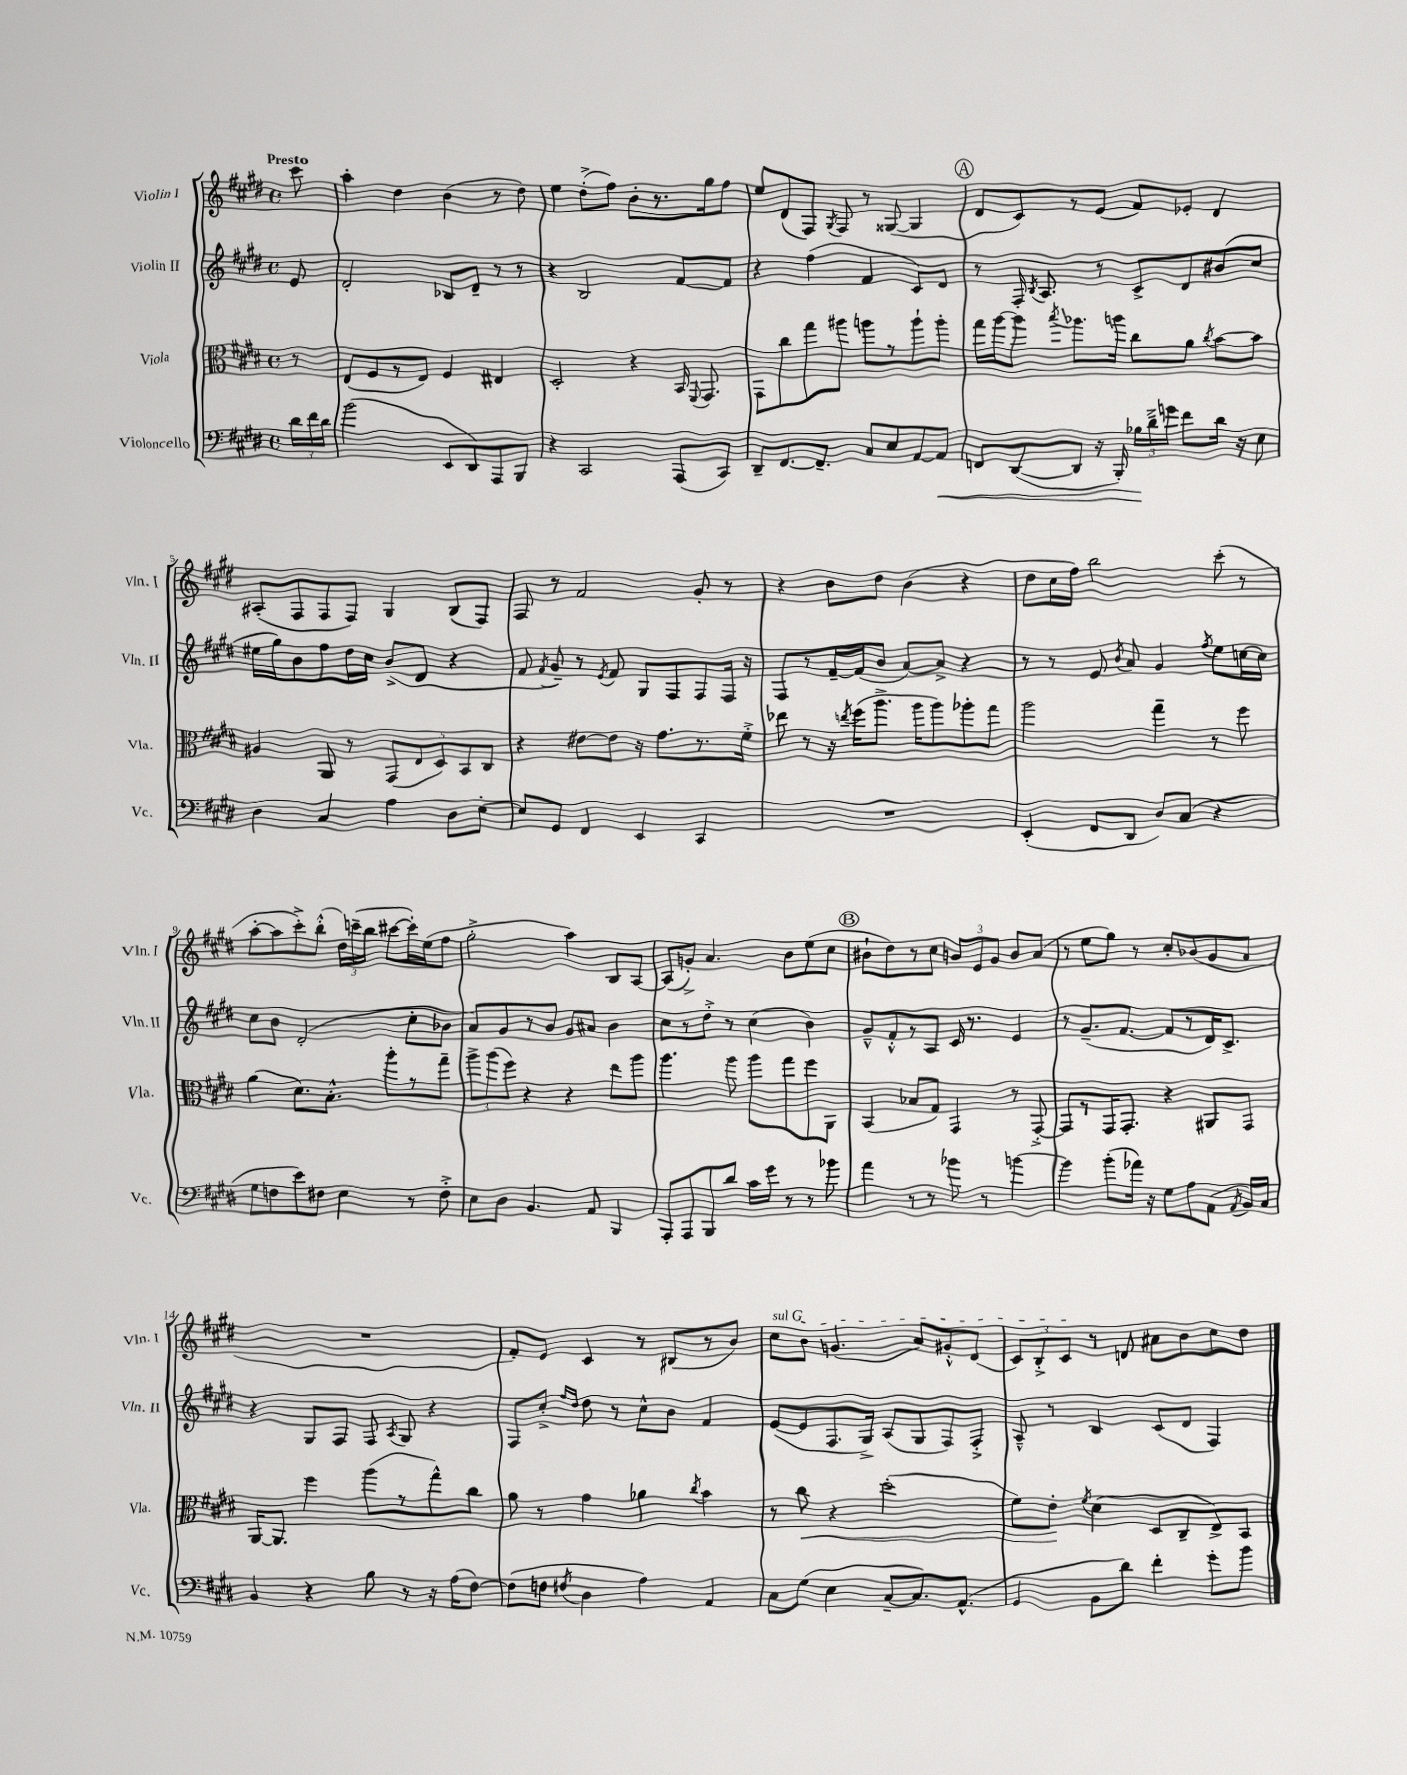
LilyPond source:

<<
\new StaffGroup <<
\new Staff = "s0" \with { instrumentName = "Violin I" shortInstrumentName = "Vln. I" } {
    \clef treble \key e \major \defaultTimeSignature \time 4/4 \partial 8 \tempo "Presto"
    \autoBeamOff cis'''8 |
    a''4-. dis''4 b'4( r8 dis''8) |
    e''4 dis''8[-.->( fis''8]) b'8[-. r8. gis''16 fis''8] |
    e''8[ dis'8( fis8]) \acciaccatura { gis8 } fis8 r8 gisis8~( gisis4 |
    \mark \markup { \circle "A" } dis'8[ cis'8) r8 e'8]( fis'8[) ees'8]-. dis'4 |
    ais8[-.( fis8 fis8 fis8]) gis4 b8[( fis8]) |
    fis8 r8 fis'2 gis'8-. r8 |
    r4 b'8[ dis''8] b'4( r4 |
    dis''8[ cis''16 fis''16]) b''2 cis'''8-.( r8 |
    a''8[~-. a''8 cis'''8-.->) b''8]-.-^( \tuplet 3/2 { dis''16[) c'''16--( b''16] } cis'''8[~ cis'''16-.) e''16( fis''8] |
    gis''2-.-> a''4) b8[ a8]~ |
    a8[( g'8]-.->) a'4. b'8[ e''8( cis''8] |
    \mark \markup { \circle "B" } bis'8[-! dis''8) r8 cis''8] \tuplet 3/2 { b'8[ e'8 gis'8] } b'8[ a'8]( |
    r8 e''8[ gis''8]) r8 cis''8[-. bes'8( gis'8 a'8] |
    R1 |
    fis'8[-.) e'8] cis'4 r8 bis8[( r8 b'8]) |
    \once \override TextSpanner.bound-details.left.text = \markup { \italic "sul G" } cis''8[\startTextSpan b'8] g'4.( a'8[) gis'8-.-^ dis'8]( |
    \tuplet 3/2 { cis'8[) b8-.-> cis'8]\stopTextSpan } r8 d'8 ais'8[ b'8 cis''8 dis''8] \bar "|." |
}
\new Staff = "s1" \with { instrumentName = "Violin II" shortInstrumentName = "Vln. II" } {
    \clef treble \key e \major \defaultTimeSignature \time 4/4 \partial 8
    \autoBeamOff e'8 |
    dis'2-. bes8[ dis'8]-- r8 r8 |
    r4 b2 fis'8[~ fis'8] |
    r4 fis''4( fis'4 cis'8[) dis'8] |
    \mark \markup { \circle "A" } r8 fis16-. \acciaccatura { b8 } a8. r8 cis'8[-> dis'8 bis'8( cis''8] |
    eis''16[ gis''16) b'8 fis''8 dis''16 cis''16] b'8[->( dis'8] r4 |
    fis'8 \acciaccatura { fis'8 } gis'8--) r8 \acciaccatura { e'8 } fis'8 gis8[ fis8 fis8 fis16] r16 |
    fis8[ r8 fis'16~-- fis'16( b'8] a'8[~) a'8]-> r4 |
    r8 r8 e'8 \acciaccatura { b'8 } a'8 gis'4 \acciaccatura { fis''8 } e''8[ c''16~ c''16] |
    cis''8[ b'8] dis'2-.( cis''8[-. bes'8] |
    a'8[) gis'8 r8 b'8] gis'8[ ais'8] b'4 |
    cis''8[ r8 dis''8]-.-> r8 cis''4( b'4) |
    \mark \markup { \circle "B" } gis'8[---^ fis'8-.-^ r8 a8] cis'16 r8. e'4 |
    r8 gis'8.[--( fis'8.]~ fis'8[ r8 dis'16) cis'8.]-> |
    r4 gis8[ fis8] fis8 \acciaccatura { a8 } gis8 r4 |
    fis8[ cis''8]-.-> \grace { fis''16[ dis''16] } dis''8 r8 cis''8[-^ b'8] fis'4 |
    e'8[~( e'8 fis8. gis16]->) a8[( gis8 fis8) fis8]-.-> |
    a8---^ r8 b4 cis'8[( dis'8] fis4) \bar "|." |
}
\new Staff = "s2" \with { instrumentName = "Viola" shortInstrumentName = "Vla." } {
    \clef alto \key e \major \defaultTimeSignature \time 4/4 \partial 8
    \autoBeamOff r8 |
    e8[( fis8 r8 e8]) fis4 eis4 |
    dis2-. r4 b,16 \appoggiatura { fis,8 } gis,8. |
    gis,8[ cis''8 gis''8 ais''8] a''8[ r8 a''8-! a''8]-. |
    \mark \markup { \circle "A" } gis''16[ a''16~ a''8] \acciaccatura { b''8 } aes''8.[ a''16] cis''8[ a'8] \acciaccatura { cis''8 } b'8[~ b'8] |
    ais4 a,8 r8 \tuplet 5/4 { gis,8[( e8 dis8) b,8 cis8] } |
    r4 eis'8[~ eis'8] r16 gis'8.[ r8. fis'16]-.-> |
    ees''8 r8 r16 \acciaccatura { e''8 } fis''16[( a''8.]-> a''16[ a''8) aes''8-. gis''8] |
    a''2 gis''4-- r8 fis''8 |
    a'4( dis'8.[) b8.]-.-^ a''8[-. r8 gis''8]-- |
    \tuplet 3/2 { a''8[-> a''8( fis''8]) } r4 r4 e''8[ a''8] |
    a''4. a''8 a''8[ gis''8 fis''8 a,8] |
    \mark \markup { \circle "B" } b,4( bes8[ gis8]) gis,4 r8 gis,8~-.-> |
    gis,8[ r8 gis,16 gis,8.]-. r4 ais,8[ gis,8] |
    a,16[~ a,8.] fis''4 a''8[( r8 gis''8-^) cis''8] |
    a'8 r8 gis'4 aes'4 \acciaccatura { cis''8 } b'4 |
    r8 cis''8\< r4 dis''2-.( |
    fis'8[) e'8]-.\! \acciaccatura { fis'8 } dis'4( dis8[ cis8-- e8->) b,8] \bar "|." |
}
\new Staff = "s3" \with { instrumentName = "Violoncello" shortInstrumentName = "Vc." } {
    \clef bass \key e \major \defaultTimeSignature \time 4/4 \partial 8
    \autoBeamOff \tuplet 3/2 { dis'16[ fis'16 dis'16] } |
    b'2( e,8[ dis,8) a,,8 b,,8] |
    r4 cis,2 a,,8[( cis,8]) |
    dis,8[-- fis,8.~ fis,8.]-- cis8[ e8 a,8~ a,8]\< |
    \mark \markup { \circle "A" } f,8[ dis,8~( dis,8] r16 b,,16-.) \tuplet 3/2 { bes16[\! dis'16---> g'16] } fis'8[ dis'16] r16 e8 |
    dis4 cis4 a4 dis8[ e8]~-. |
    e8[ gis,8] fis,4 e,4 cis,4 |
    R1 |
    e,4-.( fis,8[ dis,8] dis8[) cis8]( r4 |
    gis8[ f8 e'8) fis8] e4 r8 fis8-.-> |
    e8[ dis8] b,4. a,8 b,,4 |
    a,,8[-. a,,8 b,,8 dis'8] cis'16[ gis'16] r8 r8 bes'8 |
    \mark \markup { \circle "B" } a'4 r8 r8 bes'8 r8 b'4~ |
    b'4 b'8[-.( aes'16]) r16 gis8[ a8 a,8]( \acciaccatura { a,8 } b,16[) cis16] |
    b,4 r4 b8 r8 r16 a16[( fis8]~) |
    fis8[( f8] \acciaccatura { fis8 } dis4 a4) a,4 |
    cis8[ gis8]( e4 cis8[~-- cis8.) a,8.]-^( |
    gis,4 b,8[ dis'8]) fis'4-. gis'8[-. b'8] \bar "|." |
}
>>
>>
